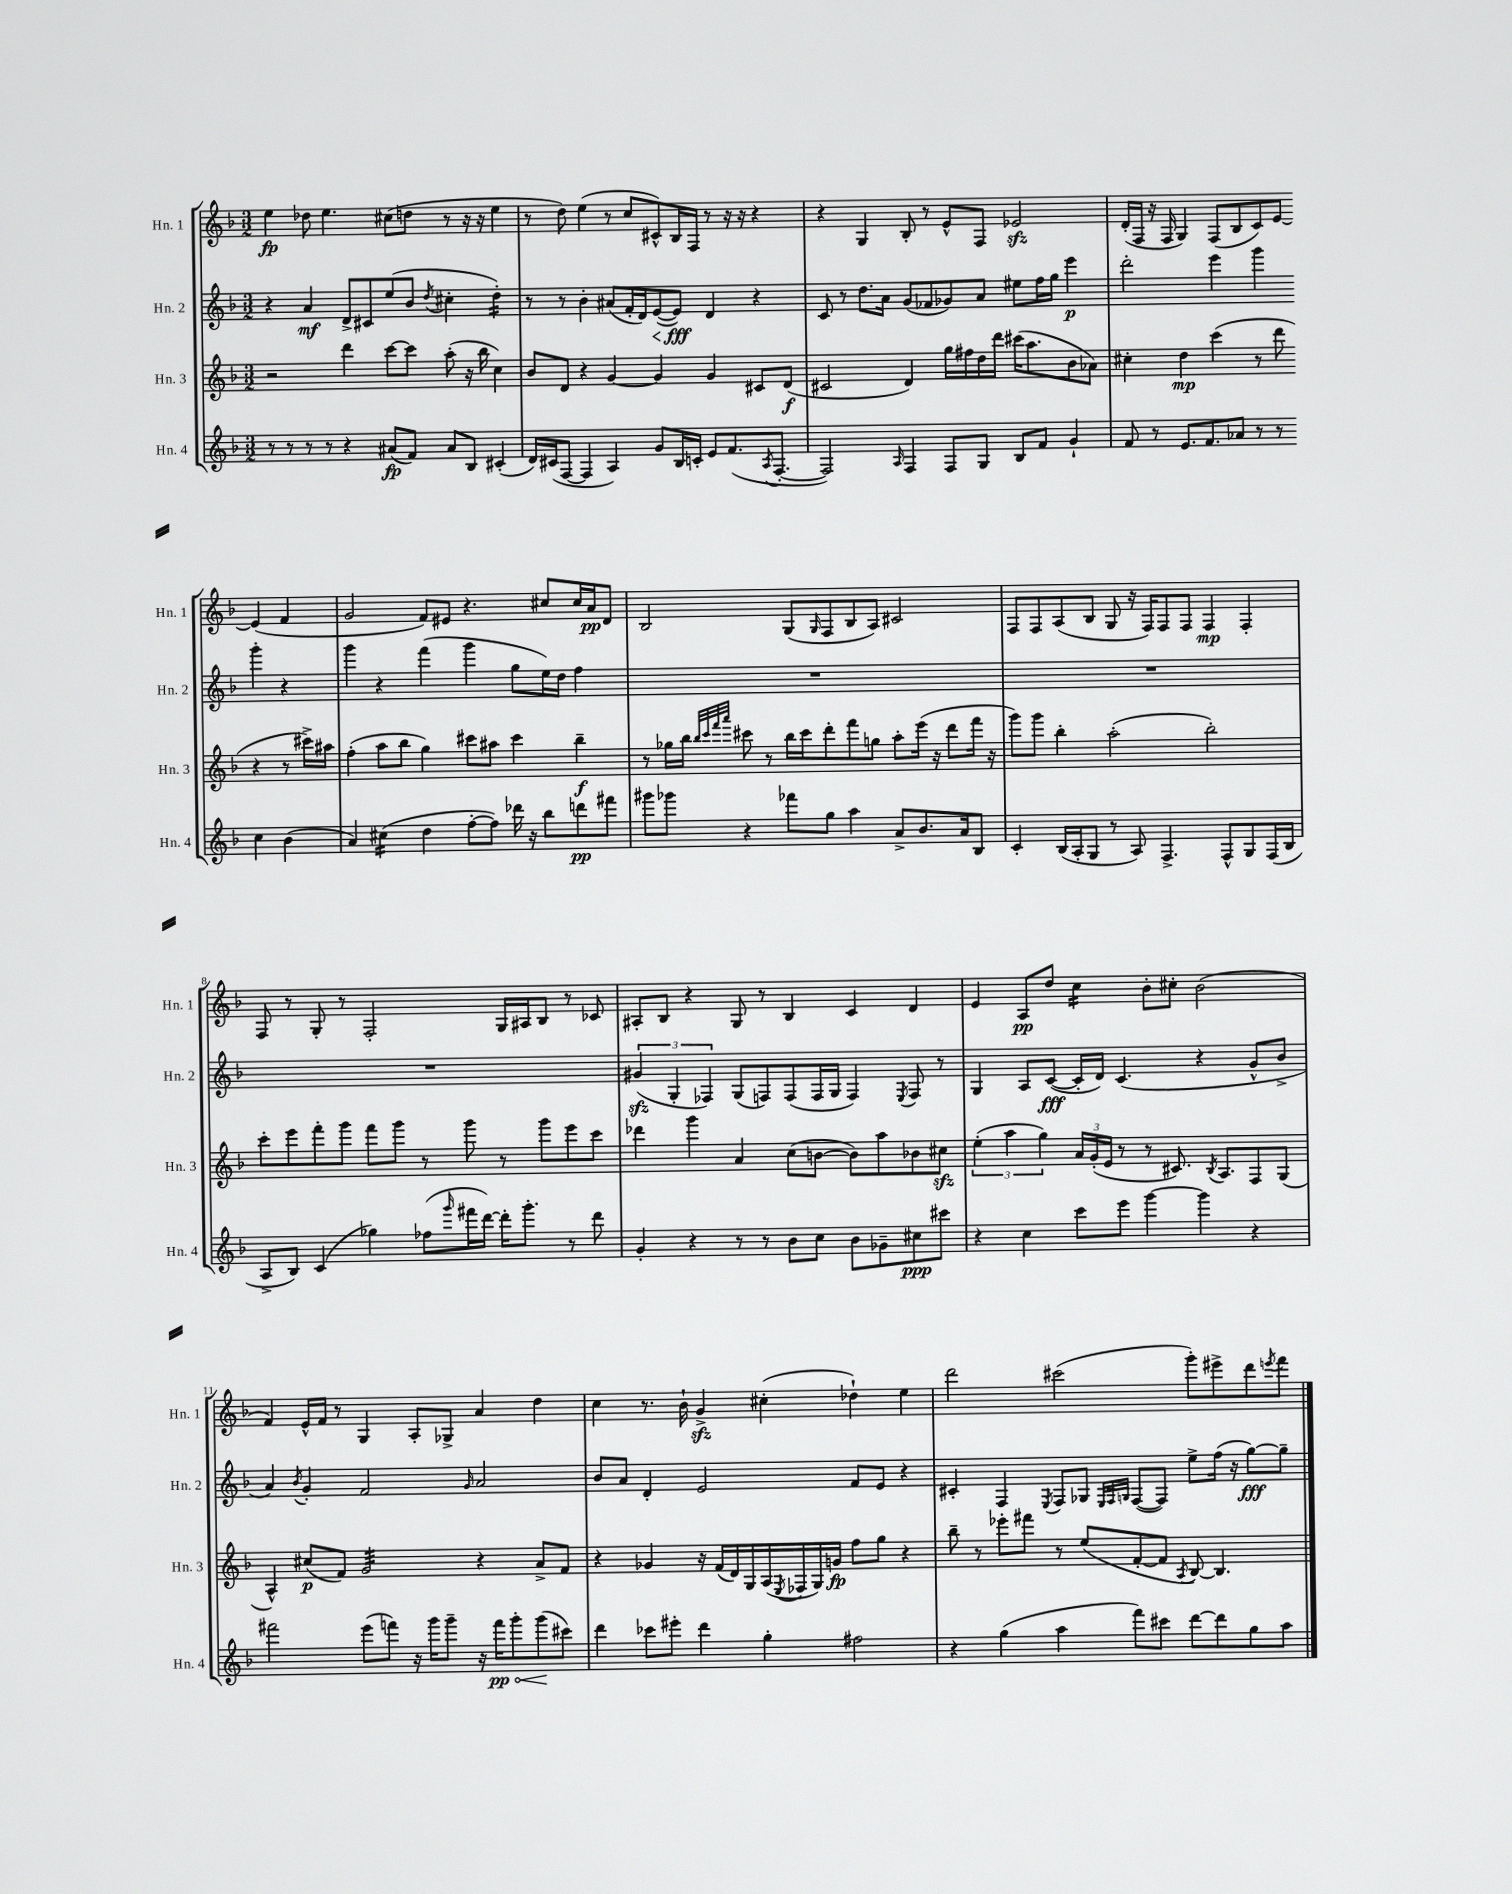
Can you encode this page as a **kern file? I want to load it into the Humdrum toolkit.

**kern	**kern	**kern	**kern
*staff4	*staff3	*staff2	*staff1
*clefG2	*clefG2	*clefG2	*clefG2
*k[b-]	*k[b-]	*k[b-]	*k[b-]
*M3/2	*M3/2	*M3/2	*M3/2
8r	2r	4r	4ee
8r	.	.	.
8r	.	4a	8dd-
8r	.	.	4.ee
4r	4ddd	8d^	.
.	.	8c#	.
(8a#	[8ccc	(8ee	(8cc#
8f)	8ccc]	8b-	8dd
.	.	8qdd	.
8a#	(8aa'	4cc#'	8r
8B-	16r	.	16r
.	16bb-	.	16r
(4c#'	4cc)	4dd')	4ee
=	=	=	=
16d)	8b-	8r	8r
(16c#	.	.	.
[8F	8d	8r	8dd)
4F]	4r	4b-'	(4ee
4A)	[4g	(8a#	8r
.	.	16f'	8cc
.	.	16d)	.
8g	4g]	([8e	8c#^^)
16B-	.	8e])	16B-
16c'	.	.	16F
8e	4g	4d	8r
(8.f	.	.	16r
.	.	.	16r
.	8c#	4r	4r
8qA	.	.	.
[8.F'	.	.	.
.	(8d	.	.
=	=	=	=
2F])	2c#	8c	4r
.	.	8r	.
.	.	8.dd	4G
.	.	16a	.
16qqA	.	.	.
4F	4d)	(8g	8B-'
.	.	8f-	8r
8F	16gg	8g-)	8e^^
.	16ff#	.	.
8G	16dd	8a	8F
.	16ddd	.	.
8B-	(16ccc#	8ee#	2e-
.	8.aa	.	.
8f	.	16ff	.
.	.	16gg	.
4g`	8b-	4eee	.
.	8a-)	.	.
=	=	=	=
8f	4cc#'	2ddd'	(16d'
.	.	.	16F
8r	.	.	16r
.	.	.	16F
8.e	4dd	.	4G)
8.f	.	.	.
.	(4ccc	4eee	(8F
8a-	.	.	8B-
8r	8r	4ggg	8c)
8r	8ddd	.	[8e
4cc	4r	4ggg'	(4e]
(4b-	8r	4r	4f
.	16ccc#^)	.	.
.	16aa#	.	.
=	=	=	=
4a)	(4ff'	4ggg	2g
(4cc#	8aa	4r	.
.	8bb-	.	.
4dd	4gg)	(4fff	8f)
.	.	.	8e#
[8ff'	8ccc#	4ggg	4.r
8ff])	8aa#	.	.
16ddd-	4ccc#	8gg	.
16r	.	.	.
8bb-	.	16ee)	8cc#
.	.	16dd	.
8ddd	4bb-~	4ff	16cc#
.	.	.	16a
8fff#	.	.	8d
=	=	=	=
8ggg#	8r	1.r	2B-
8ggg-	16gg-	.	.
.	16bb-	.	.
.	32qqbb-	.	.
.	32qqccc	.	.
.	32qqfff	.	.
.	32qqaaa	.	.
4r	8ccc#	.	.
.	8r	.	.
8fff-	16bb-	.	(8G
.	16ccc#	.	.
.	.	.	16qqG
8gg	8ddd'	.	8F
4aa	8fff	.	8B-
.	8gg	.	8A)
8a^	8aa'	.	2c#
8.b-	(16eee	.	.
.	16r	.	.
.	8ddd	.	.
16a	.	.	.
8B-	16fff	.	.
.	16r	.	.
=	=	=	=
4c'	8ggg)	1.r	8F
.	8ggg	.	8F
(16B-	4bb-'	.	(8A
16A'	.	.	.
8G	.	.	8B-
8r	(2aa'	.	8G
8A)	.	.	16r
.	.	.	16F)
4.F^	.	.	8F
.	.	.	8F
.	2bb-')	.	4F
8F^^	.	.	.
8G	.	.	4F'
(16F	.	.	.
16B-	.	.	.
=	=	=	=
8A^	8ccc'	1.r	8F
8B-)	8eee	.	8r
(4c	8fff'	.	8G'
.	8ggg	.	8r
4gg-)	8fff	.	2F'
.	8ggg	.	.
(8ff-	8r	.	.
16qqggg	.	.	.
16fff#	8ggg	.	.
[16ddd)	.	.	.
16ddd']	8r	.	16G
8.ggg'	.	.	16A#
.	8ggg	.	8B-
8r	8eee	.	8r
8ddd	8ccc	.	8c-
=	=	=	=
4g'	4ddd-	(6g#	8A#'
.	.	.	8B-
.	.	6G'	.
4r	4ggg	.	4r
.	.	6F-)	.
8r	4a	(8G	8G
8r	.	8F)	8r
8b-	(8cc	(8F	4B-
8cc	[8b	16F	.
.	.	16G	.
8b-	8b])	4F)	4c
8g-~	8aa	.	.
.	.	8qE	.
8cc#	8b-	8F	4d
8ccc#	8cc#	8r	.
=	=	=	=
4r	(6ee'	4G	4e
.	6aa	.	.
4cc	.	8A	8A
.	6gg)	.	.
.	.	([8c	8dd
8ccc	24a	16c']	4cc
.	(24g'	.	.
.	.	16d)	.
.	24e	.	.
8eee	8r	(4.c	.
[4ggg	8r	.	8b-'
.	8.c#)	.	8cc#'
4ggg]	.	4r	(2b-
.	8qB-	.	.
.	8.A	.	.
4r	8F	8g^^	.
.	(8G	8b-^	.
=	=	=	=
2fff#	4A^^)	4a)	4f)
.	.	8qb-	.
.	(8cc#	4g'	16e^^
.	.	.	16f
.	8f)	.	8r
(8eee	2g	2f	4G
8fff)	.	.	.
16r	.	.	8A'
16ggg	.	.	.
8ggg~	.	.	8G-^
.	.	16qqg	.
16r	4r	2a	4a
16fff	.	.	.
8ggg'	.	.	.
(8ggg	8a^	.	4dd
8ccc#)	8f	.	.
=	=	=	=
4ddd	4r	8b-	4cc
.	.	8a	.
8ccc-	4g-	4d'	8.r
8eee#'	.	.	.
.	.	.	16b-`
4ddd	16r	2e	4g^
.	(16f	.	.
.	16d)	.	.
.	16G	.	.
4gg'	(16A	.	(4cc#'
.	8qE	.	.
.	16F-	.	.
.	16G)	.	.
.	16g	.	.
2ff#	8ff	8f	4dd-`)
.	8gg	8e	.
.	4r	4r	4ee
=	=	=	=
4r	8bb-~	4c#'	2ddd
.	8r	.	.
(4gg	8eee-'	4F	.
.	8fff#	.	.
.	.	8qE	.
4aa	8r	8F	(2ccc#
.	(8ee	8G-	.
.	.	32qqE	.
.	.	32qqF	.
.	.	32qqG	.
8fff)	[8f'	([8F	.
8ccc#	8f]	8F])	.
.	8qA	.	.
[8ddd	[8B-)	8ee^	8ggg')
8ddd]	4.B-]	(16ff	8eee#^
.	.	16r	.
8gg	.	[8gg)	8ddd
.	.	.	8qeee
8aa	.	8gg~]	8fff
==	==	==	==
*-	*-	*-	*-
